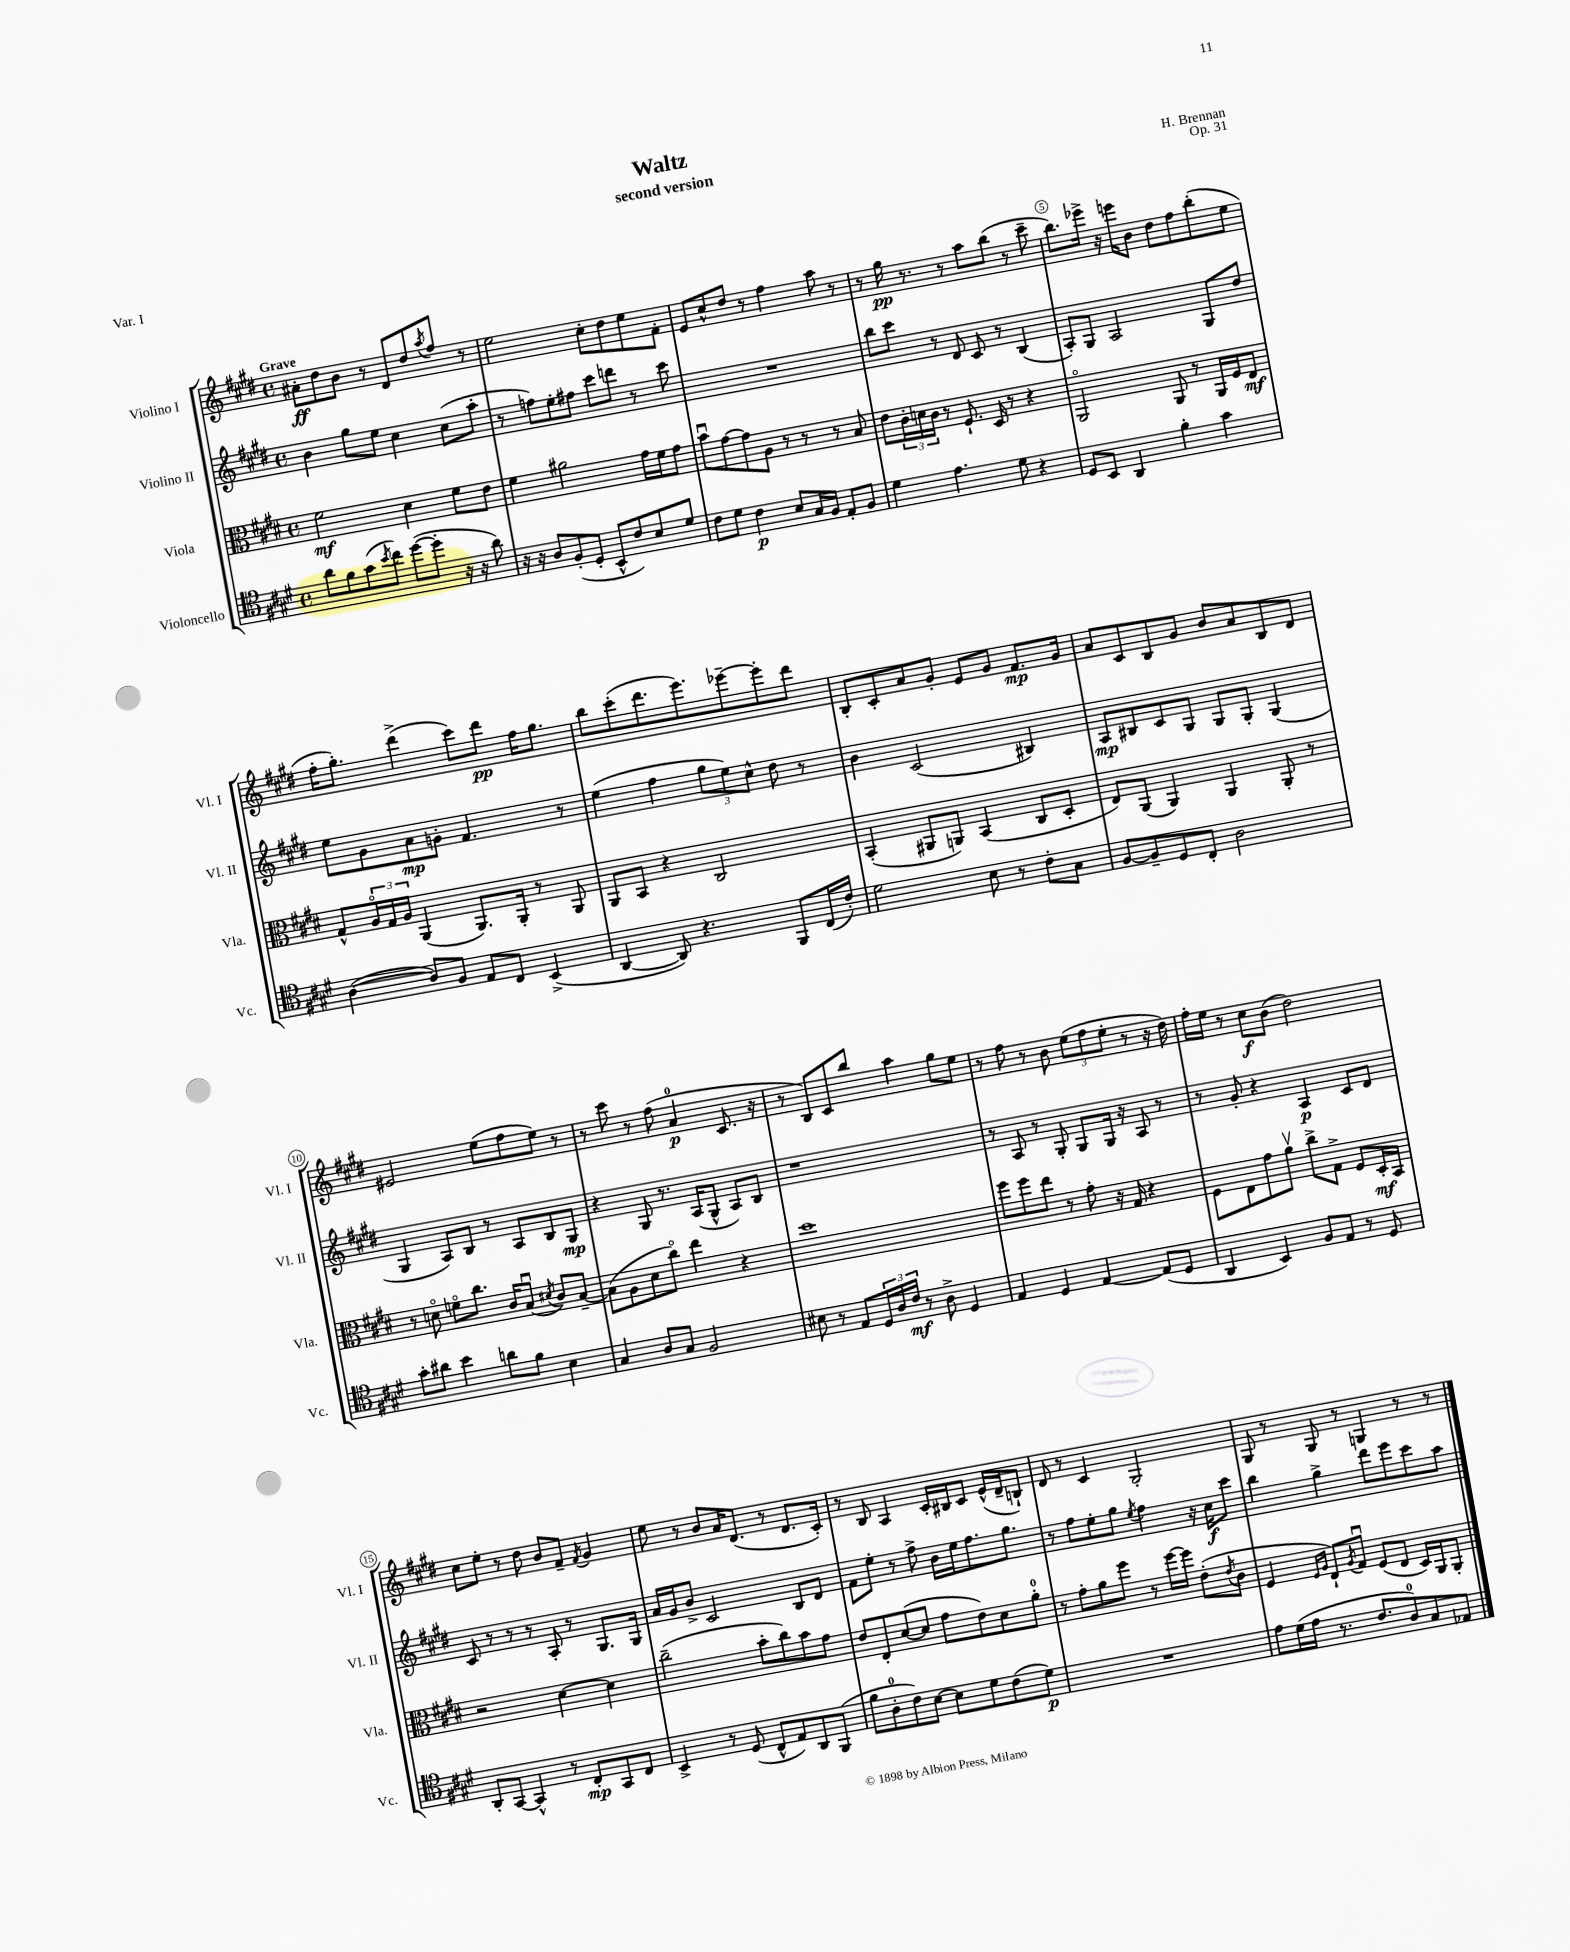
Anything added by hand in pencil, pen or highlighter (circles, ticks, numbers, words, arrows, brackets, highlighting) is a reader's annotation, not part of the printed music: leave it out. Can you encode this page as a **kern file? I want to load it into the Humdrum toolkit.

**kern	**kern	**kern	**kern
*staff4	*staff3	*staff2	*staff1
*clefC4	*clefC3	*clefG2	*clefG2
*k[f#c#g#d#]	*k[f#c#g#d#]	*k[f#c#g#d#]	*k[f#c#g#d#]
*M4/4	*M4/4	*M4/4	*M4/4
*met(c)	*met(c)	*met(c)	*met(c)
8a\L	2f#\	4b\	8a#'\L
8f#\	.	.	8dd#\
(8g#\	.	8gg#\L	8b\J
8qb/	.	.	.
8cc#\J)	.	8ee\J	8r
([8dd#\L	4d#\	4cc#\	8d#/L
8dd#'\]J	.	.	8dd#/
.	.	.	8qaa/
16r	8f#\L	(8cc#\L	8ff#/J
16r	.	.	.
8a\)	8e\J	8aa'\J	8r
=	=	=	=
16r	4f#\	8r	2ee\
16r	.	.	.
8A/L	.	8ff\L)	.
(8F#'/	2a#\	8ee'\	.
8D#'/J	.	8ff#\J	.
8BB^^/L	.	8ccc#\L	8cc#'\L
8c#/)	.	8ddd\J	8dd#\
8B/	16g#\LL	8r	8ee\
.	16f#\J	.	.
8d#/J	8g#\J	8ccc#\	8f#'\J
=	=	=	=
8c#\L	8bu\L	1r	8e/L
8d#\J	[8g#\	.	8cc#^^/
4c#\	8g#\]	.	8dd#/J
.	8A\J	.	8r
8B/L	8r	.	4ff#\
16G#/L	8r	.	.
16F#/JJ	.	.	.
8E'/L	8r	.	8aa\
8F#/J	8B/	.	8r
=	=	=	=
4d#\	8e\L	8bb\L	8r
.	24c#'\L	8ccc#\J	16gg#\
.	24d\	.	.
.	.	.	8.r
.	24c#\JJ	.	.
4.e\	8r	8r	.
.	8.F#`/	8d#/	8r
.	.	8c#/	8aa\L
.	16D#/	.	.
8d#\	8r	8r	(8bb\J
4r	4r	(4B/	8r
.	.	.	8ccc#~\
=	=	=	=
8D#/L	2AAo/	8A'/L)	8.bb\L)
8BB/J	.	8G#/J	.
.	.	.	16eee-^\Jk
4AA/	.	2A/	16r
.	.	.	16eee\LK
.	.	.	8b\J
4f#'\	8AA/	.	8dd#\L
.	8r	.	8ff#\
4g#\	16AA/LL	8G#/L	(8bb'\
.	16F#/J	.	.
.	8E/J	8dd#/J	8ee\J
=	=	=	=
([4A\	8G#^^/L	8ee\L	16ff#'\LK
.	.	.	8.gg#'\J)
.	24Ao/L	8g#\	.
.	24G#/	.	.
.	24A/JJ	.	.
8A/]L)	(4AA/	8a\	(4ddd#^\
8F#/J	.	8g'\J	.
8E/L	8.AA/L)	4.f#/	8ccc#\L)
8C#/J	.	.	8ddd#\J
.	16AA'/Jk	.	.
(4BB^/	8r	.	16ff#\LK
.	.	.	8.gg#\J
.	8AA/	8r	.
=	=	=	=
[4AA/	8AA/L	(4ee\	8bb\L
.	8BB/J	.	(8ccc#'\
8AA/])	4r	4ff#\	8.ddd#\
4.r	.	.	.
.	.	.	8.eee\)
.	2C#/	12gg#\L	.
.	.	12ee\)	.
.	.	.	[8eee-~\
.	.	12cc#^^\J	.
8FF#/L	.	8dd#\	8eee-'\]
(16C#/L	.	8r	8ddd#\J
16c#'/JJ)	.	.	.
=	=	=	=
2d#\	(4BB'/	4b\	8B'/L
.	.	.	8c#'/
.	8AA#/L	(2c#/	8a/
.	8AA/J)	.	8g#'/J
8B\	(4BB/	.	8e/L
8r	.	.	8g#/J
8c#'\L	8C#/L	4B#/)	8.f#/L
8G#\J	8D#'/J	.	.
.	.	.	16g#/Jk
=	=	=	=
[8F#/L	8E/L)	8A/L	8a/L
8F#~/]	(8AA/J	8B#/	8c#/
8D#/	4AA/)	8c#/	8B/
8C#'/J	.	8G#/J	8g#/J
2A\	4AA/	8G#/L	8b/L
.	.	8G#'/J	8a/
.	8AA'/	(4G#/	8B/
.	8r	.	8d#/J
=	=	=	=
8g#'\L	8r	4G#/	2e#/
8a#\J	8do\	.	.
4b\	8fo\L	8A/L)	.
.	8.cc#\J	8B/J	.
8a\L	.	8r	(8ee\L
.	16c#/LK	.	.
8f#\J	(8Bu/J	8A/L	8ff#\
.	8qd#/	.	.
4B\	8c#/L)	8B/	8ee\J)
.	[8B~/J	8G#/J	8r
=	=	=	=
4G#/	(8B\]L	4r	8r
.	8A\	.	8ccc#\
8A/L	8d#\	8G#/	8r
8G#/J	8cc#o\J)	8.r	(8ff#\
2F#/	4ee\	.	4a/
.	.	(16A/LK	.
.	.	8G#^^/J	.
.	4r	8A/L)	8.c#/
.	.	8B/J	.
.	.	.	16r
=	=	=	=
8B#\	1dd#	1r	8r
8r	.	.	8B/L)
8E/L	.	.	8c#/
24D#/L	.	.	8bb/J
24A/	.	.	.
24c#/JJ	.	.	.
8r	.	.	4aa\
8A^\	.	.	.
4D#/	.	.	8gg#\L
.	.	.	8ee\J
=	=	=	=
4E/	8ff#\L	8r	8r
.	8ff#\	8A/	8ff#\
4D#/	8ee\J	8r	8r
.	8r	8G#'/	8b\
[4E/	8g#'\	8G#/L	(12ee\L
.	.	.	12ff#\
.	16r	16G#/Jk	.
.	.	.	12ee'\J
.	16G#/	16r	.
(8E/]L	4r	8A/	8r
8D#/J	.	8r	16r
.	.	.	16dd#\)
=	=	=	=
4AA/	8F#\L	8r	16ff#'\LL
.	.	.	16ee\JJ
.	8E\	8g#'/	8r
4BB/)	8g#\	4r	8cc#\L
.	8av\J	.	(8b\J
8F#/L	8cc#^\L	4A/	2dd#\)
8E/J	8G#^\J	.	.
8r	8F#/L	8c#/L	.
8D#/	16D#'/L	8d#/J	.
.	16BB/JJ	.	.
=	=	=	=
8AA'/L	2r	8c#/	8cc#\L
[8GG#/J	.	8r	8ee'\J
4GG#^^/]	.	8r	8r
.	.	8r	8dd#\
8r	[4d#\	8A'/	8b/L
8C#'/L	.	8r	8f#~/J
.	.	.	8qf#/
8GG#/	4d#\]	8.G#/L	4g#/
8C#/J	.	.	.
.	.	16G#/Jk	.
=	=	=	=
4BB^/	(2cc#~\	16a/LL	8ee\
.	.	16g#/J	.
.	.	8b^/J	8r
8r	.	2c#/	8b/L
(8D#/	.	.	16a/K
.	.	.	(8.d#/J
8C#^^/L	8b'\L	.	.
8E/)	8cc#\)	.	8r
8AA/	8b\	8B/L	8.d#/L
(8FF#/J	8g#\J	8d#/J	.
.	.	.	16c#'/Jk)
=	=	=	=
8f#\L	8e/L	8f#\L	8r
8A'\	8E'/	8ee'\J	8B/
8c#\)	([8d#/	8r	4A/
[8B\J	8d#/]J	8ff#^\	.
8B\]L	8g#\L	16b\LL	16c#'/LL
.	.	16ee\J	16B#/J
8d#\	8e\)	8.ff#\	8c#/J
(8c#\	8d#\	.	(16e^^/LL
.	.	8.gg#\J	16d#~/J
8d#\J)	8a'\J	.	8B`/J)
=	=	=	=
1r	8r	8r	8d#/
.	8g#'\L	8ff#\L	8r
.	8a\	8ee'\	4c#/
.	8ff#\J	8gg#\J	.
.	.	8qee/	.
.	8r	4ff#\	2G#'/
.	[16ff#\LL	.	.
.	16ff#\]JJ	.	.
.	(8e'\L	16r	.
.	.	16cc#\LK	.
.	8qe/	.	.
.	8c#\J	8ccc#\J	.
=	=	=	=
8e\L	4F#/	4bb\	8G#/
(16d#\L	.	.	8r
16e\JJ	.	.	.
.	16qqF#/LL	.	.
.	16qqA/JJ	.	.
8.r	8E`/L)	4gg#^\	8G#/
.	8qA/	.	.
.	8G#u/J	.	8r
8.c#/L	.	.	.
.	(8F#/L	8ddd#\L	4G/
8A/)	8E/J	8eee\	.
8G#/	16D#/LL)	8ccc#\	8r
.	16AA/J	.	.
8E-/J	8AA'/J	8aa\J	8r
==	==	==	==
*-	*-	*-	*-
